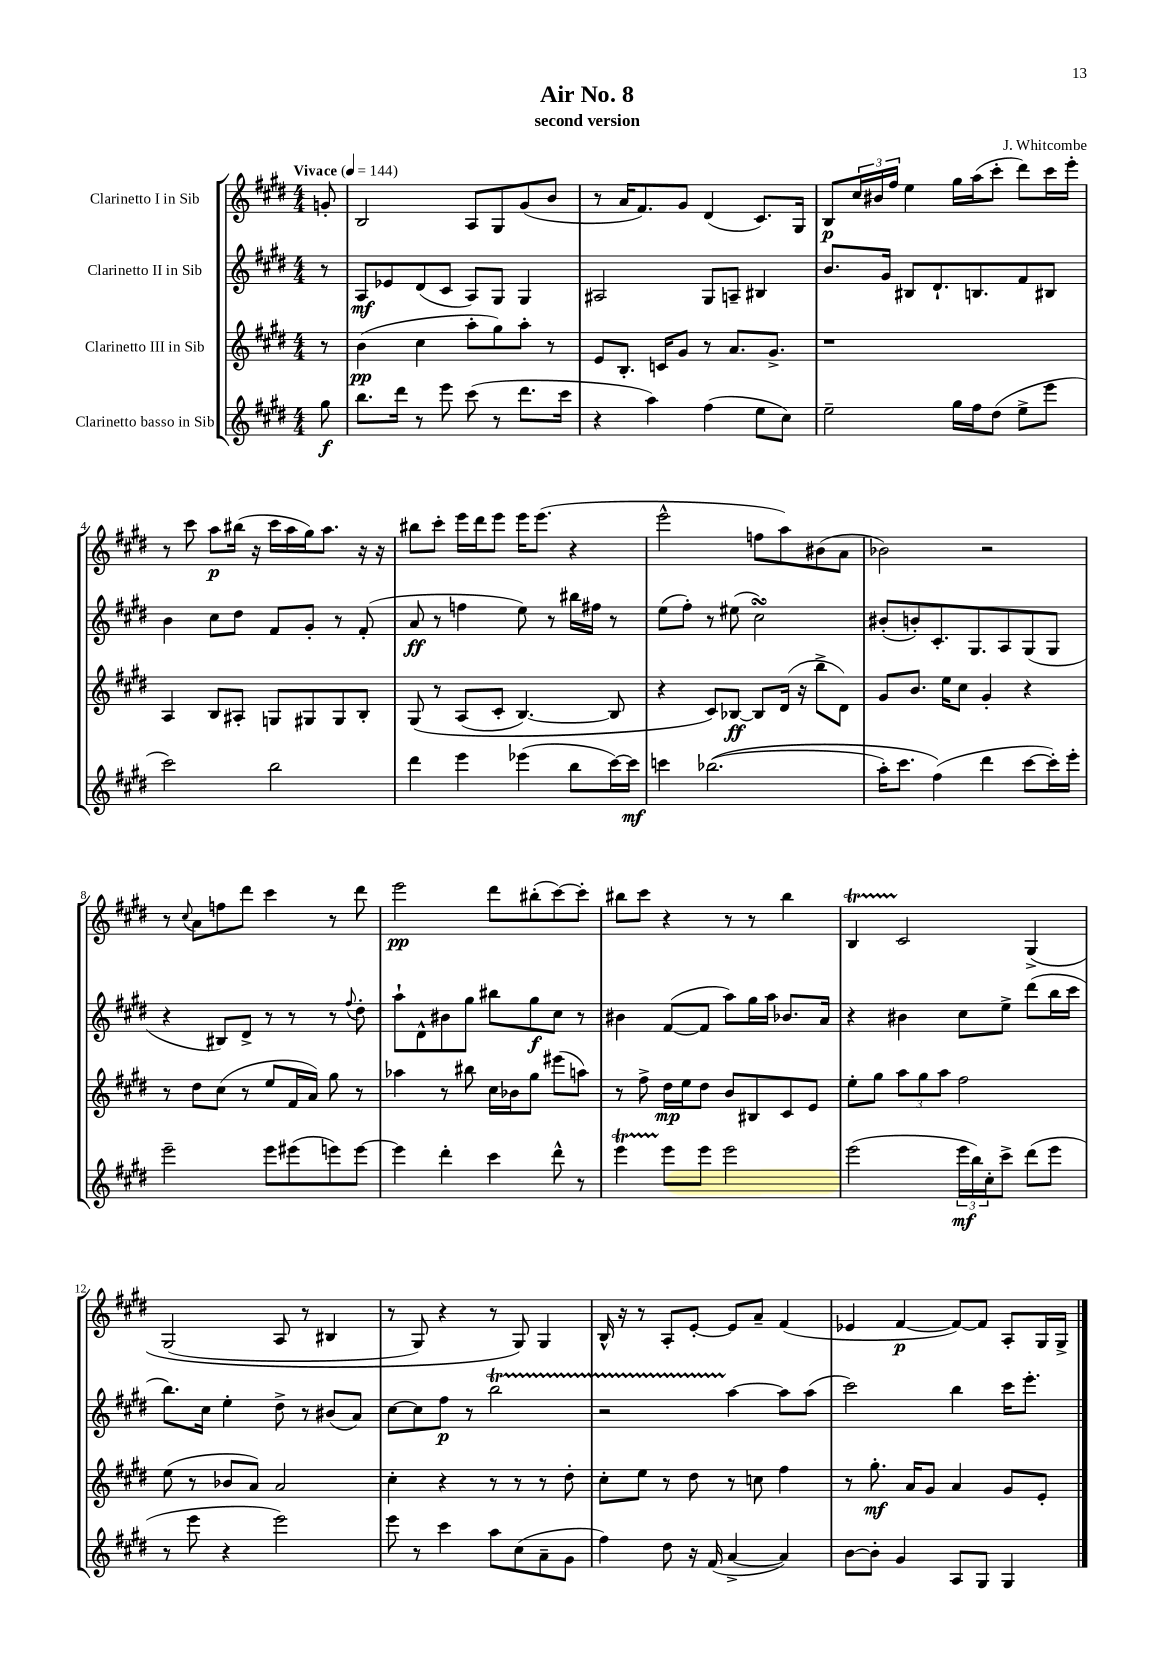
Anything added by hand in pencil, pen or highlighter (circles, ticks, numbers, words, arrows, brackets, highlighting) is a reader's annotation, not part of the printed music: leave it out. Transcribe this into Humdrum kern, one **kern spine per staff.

**kern	**kern	**kern	**kern
*staff4	*staff3	*staff2	*staff1
*clefG2	*clefG2	*clefG2	*clefG2
*k[f#c#g#d#]	*k[f#c#g#d#]	*k[f#c#g#d#]	*k[f#c#g#d#]
*M4/4	*M4/4	*M4/4	*M4/4
*MM144	*MM144	*MM144	*MM144
8gg#	8r	8r	8g'
=	=	=	=
8.bb	(4b	8A	2B
.	.	8e-	.
16ddd#	.	.	.
8r	4cc#	(8d#	.
8eee	.	8c#	.
(8ccc#	8aa'	8A)	8A
8r	8gg#)	8G#	8G#
8.ddd#	8aa'	4G#	(8g#
.	8r	.	8b
16ccc#	.	.	.
=	=	=	=
4r	8e	2A#	8r
.	8.B'	.	16a
.	.	.	8.f#)
4aa)	.	.	.
.	16c	.	.
.	8g#	.	8g#
(4ff#	8r	8G#	(4d#
.	8.a	8A~	.
8ee	.	4B#	8.c#)
.	8.g#^	.	.
8cc#)	.	.	.
.	.	.	16G#
=	=	=	=
2ee~	1r	8.b	8B
.	.	.	24cc#
.	.	.	24b#
.	.	16g#	.
.	.	.	24ff#
.	.	8B#	4ee
.	.	8.d#`	.
16gg#	.	.	16gg#
16ff#	.	8.B	(16aa
(8dd#	.	.	8ccc#'
8ee^	.	8f#	8ddd#)
8eee	.	8B#	16ccc#
.	.	.	16eee'
=	=	=	=
2ccc#)	4A	4b	8r
.	.	.	8ccc#
.	8B	8cc#	8aa
.	8A#'	8dd#	(16bb#
.	.	.	16r
2bb	8G	8f#	16ccc#
.	.	.	16aa
.	8G#	8g#'	16gg#)
.	.	.	8.aa
.	8G#	8r	.
.	8B'	(8f#'	16r
.	.	.	16r
=	=	=	=
4ddd#	&(8G#	8a	8bb#
.	8r	8r	8ccc#'
4eee	(8A	4ff	16eee
.	.	.	16ddd#
.	8c#'	.	8eee
(4eee-	[4.B)	8ee)	16eee
.	.	.	(8.eee
.	.	8r	.
8bb	.	16bb#	4r
.	.	16ff#	.
[16ccc#)	8B]	8r	.
16ccc#]	.	.	.
=	=	=	=
4ccc	4r	(8ee	2eee^^
.	.	8ff#')	.
&((2.bb-	8c#&)	8r	.
.	[8B-	(8ee#	.
.	8B-]	2cc#)	8ff
.	(16d#	.	8aa)
.	16r	.	.
.	8bb^	.	(8b#
.	8d#)	.	8a
=	=	=	=
16aa')	8g#	(8b#'	2b-)
8.ccc#	.	.	.
.	8.b	8b')	.
(4ff#&)	.	8.c#'	.
.	16ee	.	.
.	8cc#	.	.
.	.	8.G#	.
4ddd#	4g#'	.	2r
.	.	8A	.
[8ccc#	4r	(8G#	.
16ccc#'])	.	8G#	.
16eee'	.	.	.
=	=	=	=
2eee~	8r	4r	8r
.	.	.	8qqcc#
.	8dd#	.	8a
.	(8cc#	8B#)	8ff
.	8r	8d#^	8ddd#
8eee	8ee	8r	4ccc#
(8eee#	16f#	8r	.
.	16a)	.	.
8eee)	8gg#	8r	8r
.	.	8qqff#	.
[8eee	8r	8dd#'	8ddd#
=	=	=	=
4eee]	4aa-	8aa`	2eee
.	.	8d#^^	.
4ddd#'	8r	8b#	.
.	8bb#	8gg#	.
4ccc#	16cc#	8bb#	8ddd#
.	16b-	.	.
.	8gg#	8gg#	(8bb#'
8ddd#^^	(8eee#	8cc#	[8ccc#)
8r	8aa)	8r	8ccc#']
=	=	=	=
4eee	8r	4b#	8bb#
.	8ff#^	.	8ccc#
8eee	16dd#	([8f#	4r
.	16ee	.	.
8eee	8dd#	8f#]	.
2eee	8b	8aa)	8r
.	8B#	16gg#	8r
.	.	16aa	.
.	8c#	8.b-	4bb#
.	8e	.	.
.	.	16a	.
=	=	=	=
(2eee	8ee'	4r	4B
.	8gg#	.	.
.	12aa	4b#	2c#
.	12gg#	.	.
.	12aa	.	.
24eee	2ff#	8cc#	.
24bb)	.	.	.
24cc#'	.	.	.
8ccc#^	.	8ee^	.
(8ddd#	.	(8ddd#	&(4G#^
8eee	.	16bb	.
.	.	16ccc#	.
=	=	=	=
8r	(8ee	8.bb)	(2G#
8eee	8r	.	.
.	.	16cc#	.
4r	8b-	4ee'	.
.	8a)	.	.
2eee)	2a	8dd#^	8A
.	.	8r	8r
.	.	(8b#	4B#
.	.	8a)	.
=	=	=	=
8eee	4cc#'	[8cc#	8r
8r	.	8cc#]	8G#)
4ccc#	4r	8ff#	4r
.	.	8r	.
8aa	8r	2bb	8r
(8cc#	8r	.	8G#&)
8a~	8r	.	4G#
8g#	8dd#'	.	.
=	=	=	=
4ff#)	8cc#'	2r	16B^^
.	.	.	16r
.	8ee	.	8r
8dd#	8r	.	8A'
16r	8dd#	.	[8e'
(16f#	.	.	.
[4a^	8r	[4aa	8e]
.	8cc	.	8a~
4a])	4ff#	8aa]	(4f#
.	.	(8aa	.
=	=	=	=
[8b	8r	2ccc#)	4e-
8b']	8.gg#'	.	.
4g#	.	.	[4f#
.	16a	.	.
.	8g#	.	.
8A	4a	4bb	8f#_)
8G#	.	.	8f#]
4G#	8g#	16ccc#	8A'
.	.	8.eee'	.
.	8e'	.	16G#
.	.	.	16G#^
==	==	==	==
*-	*-	*-	*-
